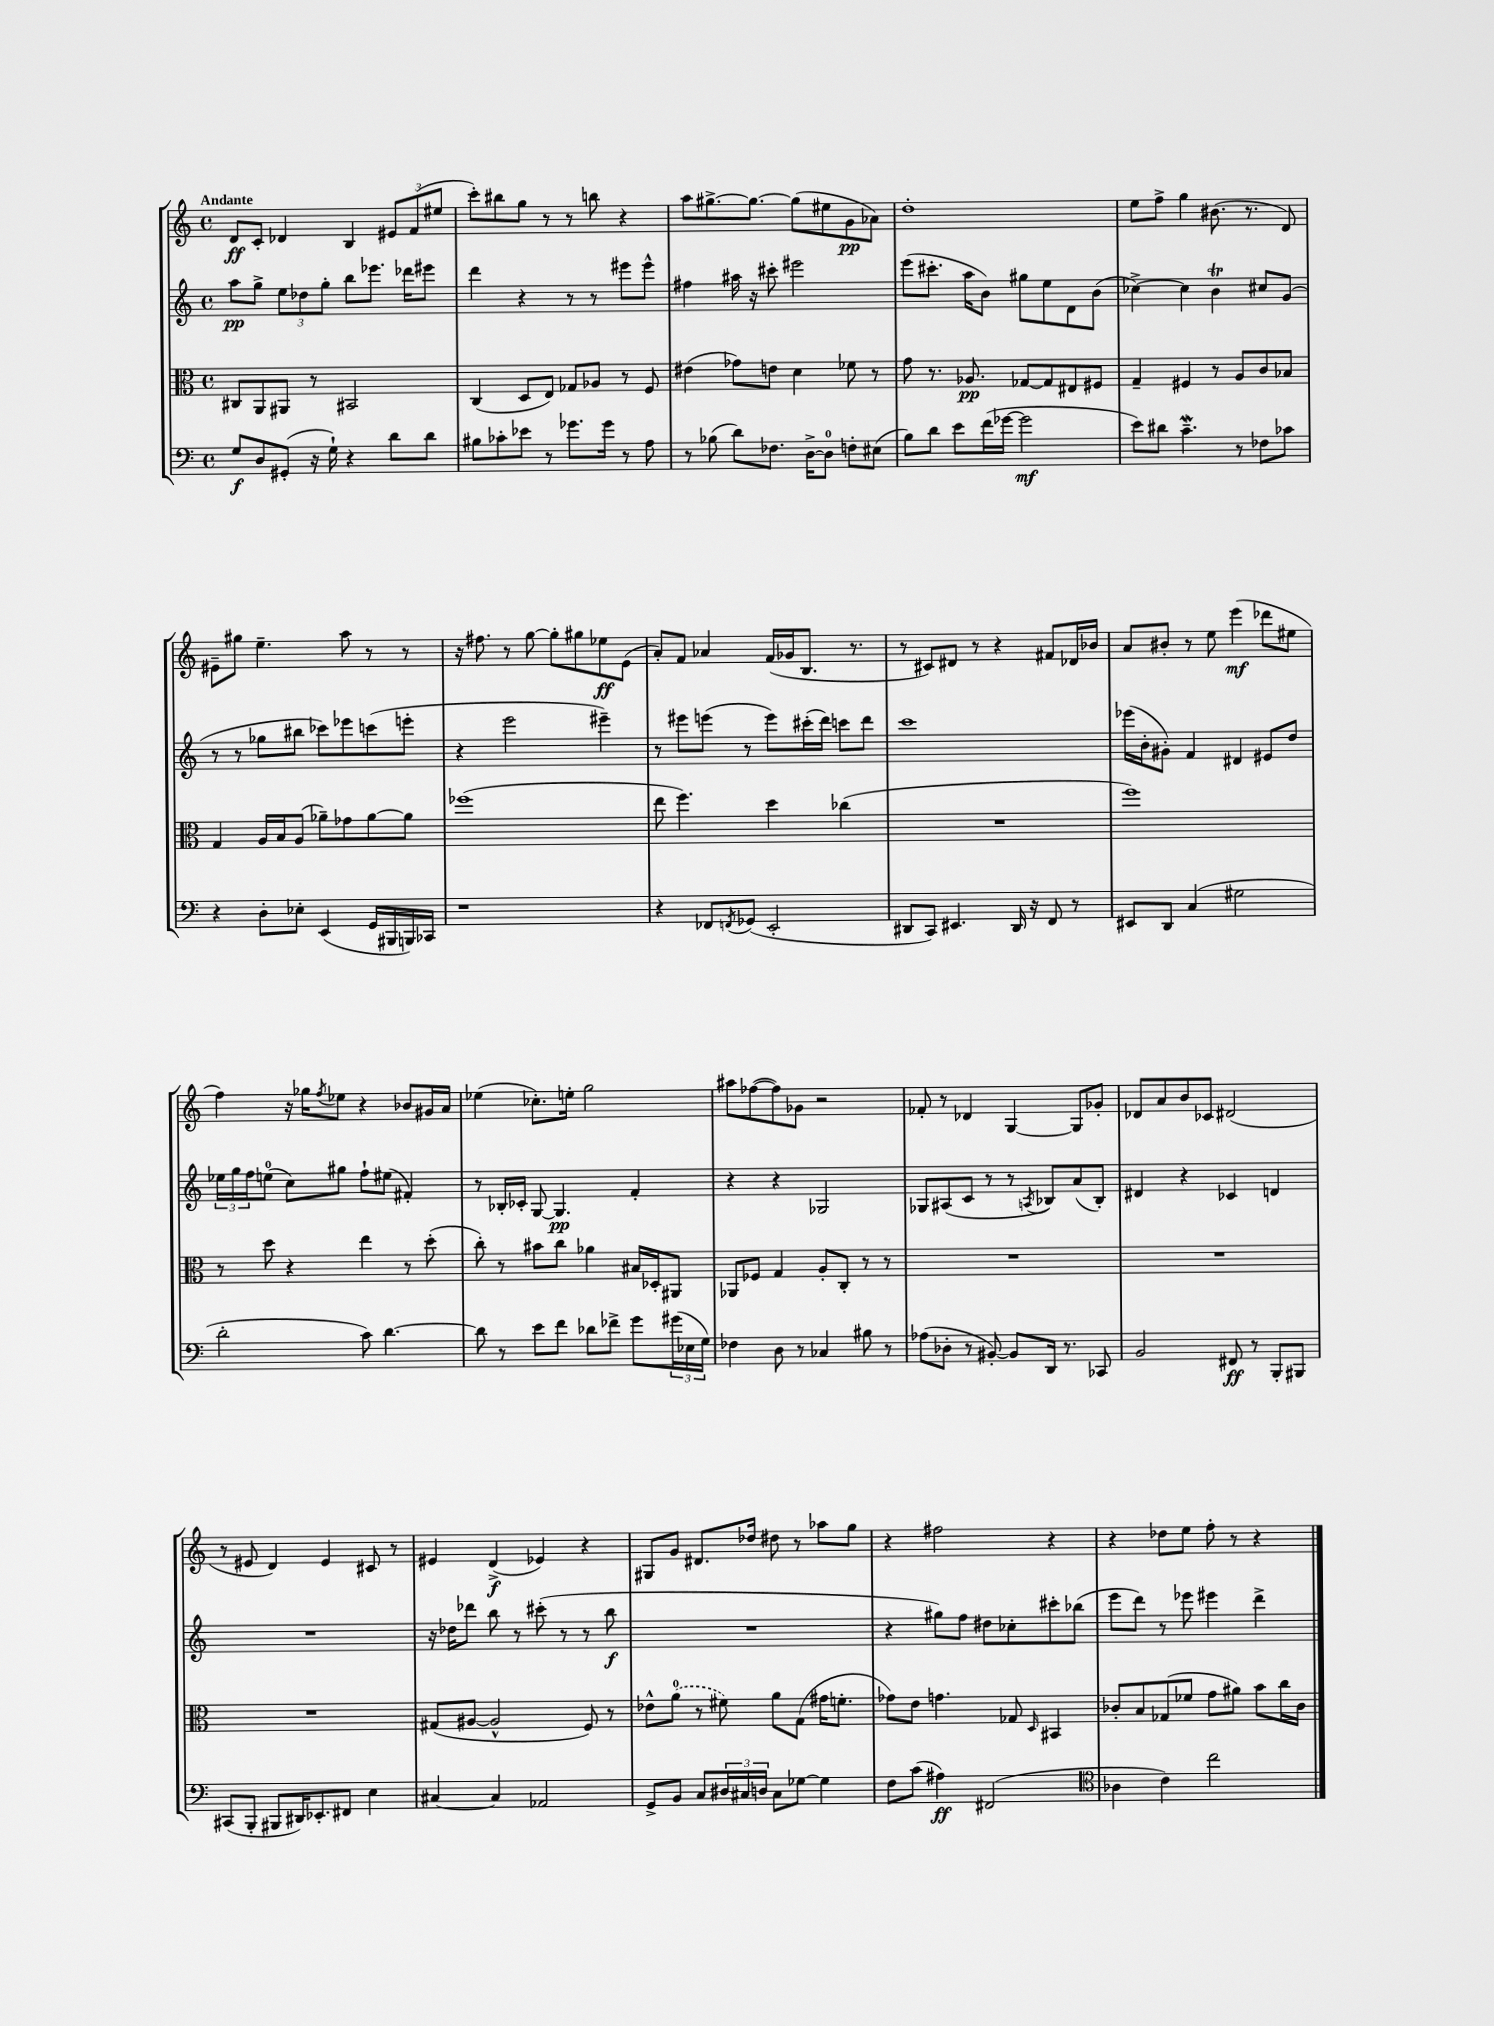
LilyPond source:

<<
\new StaffGroup <<
\new Staff = "s0" {
    \clef treble \key c \major \defaultTimeSignature \time 4/4 \tempo "Andante"
    d'8\ff c'8-. des'4 b4 \tuplet 3/2 { eis'8 f'8( eis''8 } |
    c'''8-.) bis''8 g''8 r8 r8 b''8 r4 |
    a''8 gis''8.~-> gis''8.~ gis''8( eis''8 g'8\pp aes'8) |
    d''1-. |
    e''8 f''8-> g''4 bis'8.( r8. d'8) |
    eis'8-- gis''8 e''4.-- a''8 r8 r8 |
    r16 fis''8. r8 g''8~ g''8-. gis''8 ees''8\ff e'8( |
    a'8-.) f'8 aes'4 f'16( ges'16 b8. r8. |
    r8 cis'8) dis'8 r8 r4 fis'8 des'16 bes'16 |
    a'8 bis'8-. r8 e''8 e'''4\mf( des'''8 eis''8 |
    f''4) r16 ges''16 \acciaccatura { f''8 } ees''8 r4 bes'8 gis'16 a'16 |
    ees''4( ces''8.-.) e''16-. g''2 |
    ais''8 fes''8~( fes''8) ges'8 r2 |
    fes'8-. r8 des'4 g4~ g8 ges'8-. |
    des'8 a'8 b'8 ces'8 dis'2( |
    r8 eis'8 d'4) eis'4 cis'8 r8 |
    eis'4 d'4->\f( ees'4) r4 |
    gis8 g'8 dis'8. des''16 dis''8 r8 aes''8 g''8 |
    r4 fis''2 r4 |
    r4 des''8 e''8 f''8-. r8 r4 \bar "|." |
}
\new Staff = "s1" {
    \clef treble \key c \major \defaultTimeSignature \time 4/4
    a''8\pp g''8-> \tuplet 3/2 { e''8 des''8 g''8-. } b''8 ees'''8. des'''16 eis'''8 |
    d'''4 r4 r8 r8 eis'''8 eis'''8-^ |
    fis''4 ais''16 r16 cis'''8-. eis'''2 |
    e'''8( cis'''8.-. a''16 b'8) gis''8 e''8 d'8 b'8( |
    ces''4~->) ces''4 b'4\trill cis''8 g'8( |
    r8 r8 ges''8 bis''8 ces'''8) ees'''8 c'''8( e'''8-. |
    r4 e'''2 eis'''4--) |
    r8 eis'''8 e'''8( r8 e'''8) cis'''16-.( d'''16) c'''8 d'''8 |
    c'''1 |
    ees'''16( b'16-. gis'8-.) f'4 dis'4 eis'8 d''8 |
    \tuplet 3/2 { ees''16 g''16 f''16 } e''8-0( c''8) gis''8 f''8-! eis''8( fis'4-.) |
    r8 bes16-. ces'16-. g8~ g4.\pp f'4-. |
    r4 r4 ges2 |
    ges8 ais8( c'8 r8 r8 \acciaccatura { a8 } bes8) a'8( bes8-.) |
    dis'4 r4 ces'4 d'4 |
    R1 |
    r16 des''16 des'''8 b''8 r8 cis'''8-.( r8 r8 b''8\f |
    R1 |
    r4 gis''8) f''8 dis''8 ces''8-. cis'''8-. bes''8( |
    e'''8 d'''8) r8 ees'''8 eis'''4 d'''4-> \bar "|." |
}
\new Staff = "s2" {
    \clef alto \key c \major \defaultTimeSignature \time 4/4
    cis8 a,8 ais,8 r8 bis,2 |
    c4( d8 e8) ges8 aes8 r8 f8 |
    eis'4( ges'8) e'8 d'4 fes'8 r8 |
    g'8 r8. aes8.\pp ges8~ ges8 eis8 fis8 |
    g4-- fis4 r8 a8 c'8 bes8 |
    g4 a16 b16 a8( aes'8--) ges'8 aes'8~ aes'8 |
    fes''1( |
    e''8 f''4.) d''4 ces''4( |
    R1 |
    f''1) |
    r8 d''8 r4 e''4 r8 d''8-.( |
    c''8-.) r8 bis'8 c''8 aes'4 bis16 des16-. ais,8 |
    aes,8 fes8 g4 a8-. c8-. r8 r8 |
    R1 |
    R1 |
    R1 |
    gis8( ais8~ ais2-^ f8) r8 |
    ees'8-^ \once \slurDashed a'8-0( r8 fis'8) a'8 g8( gis'16 f'8.-. |
    ges'8) e'8 g'4. ges8 \grace { d16 } bis,4 |
    ces'8-. b8 ges8( fes'8 g'8 ais'8) b'8 c''16 ces'16 \bar "|." |
}
\new Staff = "s3" {
    \clef bass \key c \major \defaultTimeSignature \time 4/4
    g8\f d8 gis,8-.( r16 g16-!) r4 d'8 d'8 |
    bis8 ces'8-. ees'8 r8 ges'8. ges'16 r8 a8 |
    r8 bes8( d'8) fes8. d16~-> d8-0 f8-. eis8( |
    b8) d'8 e'8 f'16( ges'16~ ges'2\mf |
    e'8) dis'8 c'4.--\mordent r8 fes8 ces'8 |
    r4 d8-. ees8-. e,4( g,16 bis,,16 b,,16) ces,16 |
    r1 |
    r4 fes,8 \acciaccatura { f,8 } ges,8( e,2-. |
    dis,8 c,8) eis,4. dis,16 r16 f,8 r8 |
    eis,8 d,8 c4( gis2 |
    d'2-. c'8) d'4.~ |
    d'8 r8 e'8 f'8 des'8 fes'8-> g'8 \tuplet 3/2 { gis'16( ees16 g16) } |
    fes4 d8 r8 ces4 bis8 r8 |
    aes8( des8-. r8 bis,8~-.) bis,8 d,16 r8. ces,8 |
    b,2 fis,8\ff r8 b,,8-. bis,,8 |
    cis,8( b,,8-. bis,,8 dis,16) ees,8.-. fis,8 e4 |
    cis4~ cis4 aes,2 |
    g,8-> b,8 c8 \tuplet 3/2 { dis16 cis16 d16 } cis8 ges8~ ges4 |
    f8 c'8( ais4\ff) fis,2( |
    \clef tenor aes4 c'4) c''2 \bar "|." |
}
>>
>>
\layout { \context { \Score \remove "Bar_number_engraver" } }
